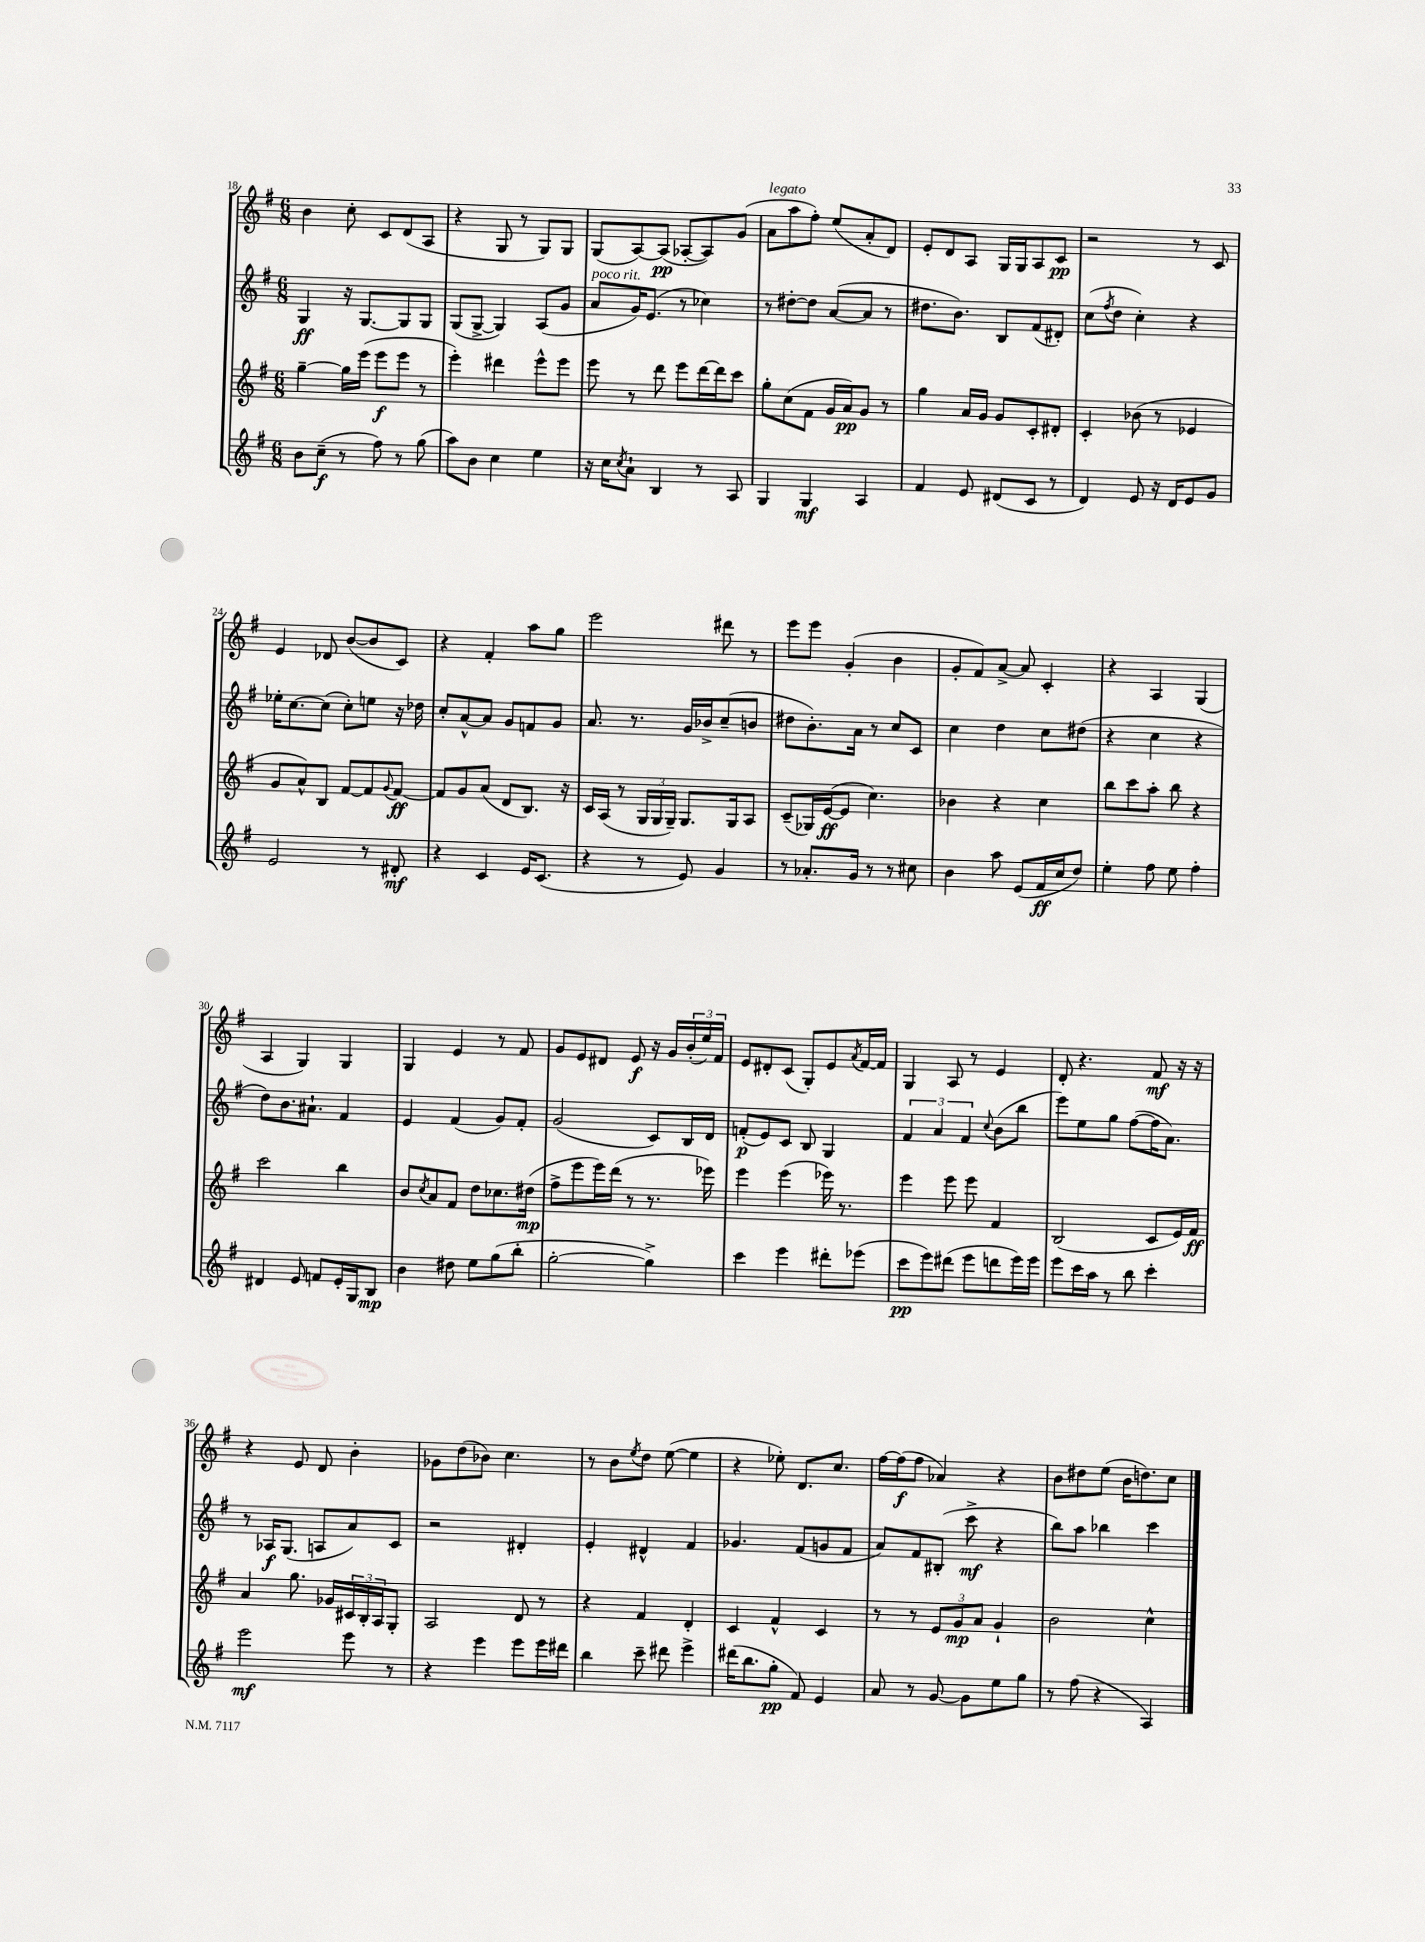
<<
\new StaffGroup <<
\new Staff = "s0" {
    \clef treble \key g \major \numericTimeSignature \time 6/8
    b'4 c''8-. c'8 d'8( a8 |
    r4 g8 r8 g8) g8 |
    g8( a8~) a8\pp( aes8~-. aes8) g'8( |
    a'8^\markup { \italic "legato" } a''8 fis''8-.) e''8( a'8-. d'8) |
    e'8-. d'8 a8 g16 g16 a8 c'8\pp |
    r2 r8 c'8 |
    e'4 des'8 b'8~( b'8 c'8) |
    r4 fis'4-. a''8 g''8 |
    e'''2 dis'''8 r8 |
    e'''8 e'''8 g'4-.( b'4 |
    g'8-. fis'8) a'8~-> a'8 c'4-. |
    r4 a4 g4( |
    a4 g4) g4 |
    g4 e'4 r8 fis'8 |
    g'8 e'8 dis'8 e'8\f r16 g'16 \tuplet 3/2 { b'16-.( e''16) fis'16 } |
    e'8 dis'8-. c'8( g8-.) e'8 \acciaccatura { a'8 } fis'16~ fis'16 |
    g4 a8 r8 e'4 |
    d'8-. r4. fis'8\mf r16 r16 |
    r4 e'8 d'8 b'4-. |
    ges'8 d''8( bes'8) c''4. |
    r8 b'8 \acciaccatura { e''8 } d''8 e''8~( e''4 |
    r4 ees''8-.) d'8. c''8. |
    fis''16~ fis''16\f( fis''8 aes'4) r4 |
    b'8 dis''8 e''8( b'16 d''8.) c''8 \bar "|." |
}
\new Staff = "s1" {
    \clef treble \key g \major \numericTimeSignature \time 6/8
    g4\ff r16 g8.~ g8 g8 |
    g8( g8~-> g4) a8( g'8 |
    a'8^\markup { \italic "poco rit." } g'16) e'8.( r8 ces''4) |
    r8 dis''8~-. dis''8 a'8~( a'8 r8 |
    dis''8. b'8.) b8 fis'8( dis'8-.) |
    c''8( \acciaccatura { fis''8 } d''8 c''4-.) r4 |
    ees''16-. c''8.~ c''8( c''8-.) e''8 r16 des''16 |
    c''8-. a'8~-^ a'8 g'8 f'8 g'8 |
    a'8. r8. g'16 bes'16-> c''8--( b'8 |
    dis''8 b'8.-.) a'16 r8 c''8 c'8 |
    c''4 d''4 c''8 dis''8( |
    r4 c''4 r4 |
    d''8) b'8. ais'8.-! fis'4 |
    e'4 fis'4( g'8) fis'8-. |
    g'2( c'8) b16 d'16 |
    f'8-.\p( e'8) c'8 b8 g4 |
    \tuplet 3/2 { fis'4 a'4 fis'4 } \appoggiatura { c''8 } b'8( b''8 |
    e'''8) e''8 g''8 fis''8~( fis''16 a'8.) |
    r8 aes16\f g8.( a8 a'8) c'8 |
    r2 dis'4-. |
    e'4-. dis'4-^ fis'4 |
    ges'4. fis'8( g'8 fis'8 |
    a'8) fis'8 bis8-.( c'''8->\mf r4 |
    b''8) a''8 bes''4 c'''4 \bar "|." |
}
\new Staff = "s2" {
    \clef treble \key g \major \numericTimeSignature \time 6/8
    g''4~-- g''16 e'''16( e'''8\f e'''8 r8 |
    e'''4-.) dis'''4 e'''8-^ e'''8 |
    e'''8 r8 d'''8 e'''8 d'''16~ d'''16 c'''8 |
    g''8-. c''8( fis'8 g'16 a'16\pp) g'8 r8 |
    g''4 a'16 g'16 g'8 c'8-. dis'8-. |
    c'4-. bes'8( r8 ees'4 |
    g'8 a'8-^) b8 fis'8~ fis'8 \appoggiatura { g'8 } fis'8~\ff |
    fis'8 g'8 a'8( d'8 b8.) r16 |
    c'16 a16( r8 \tuplet 3/2 { g16 g16 g16--) } g8. g16 a8 |
    c'8--( ges16) e'16~\ff( e'8 c''4.) |
    bes'4 r4 c''4 |
    b''8 c'''8 a''8-. b''8 r4 |
    c'''2 b''4 |
    b'8 \acciaccatura { c''8 } a'8 fis'8 d''8 ces''8. dis''16\mp( |
    fis''8-> e'''8 e'''16) d'''16( r8 r8. ees'''16) |
    e'''4 e'''4( ees'''16) r8. |
    e'''4 e'''8 e'''8 fis'4 |
    b2( c'8 e'16) fis'16\ff |
    a'4 g''8. ges'16 \tuplet 3/2 { cis'16 b16-. a16 } g8-. |
    a2 d'8 r8 |
    r4 fis'4 d'4-. |
    c'4 fis'4-^ c'4 |
    r8 r8 \tuplet 3/2 { e'8 g'8\mp a'8 } g'4-! |
    b'2 c''4-^ \bar "|." |
}
\new Staff = "s3" {
    \clef treble \key g \major \numericTimeSignature \time 6/8
    b'8 c''8--\f( r8 fis''8) r8 g''8( |
    a''8) b'8 c''4 e''4 |
    r16 c''16 \acciaccatura { c''8 } a'8-! b4 r8 a8 |
    g4 g4\mf a4 |
    fis'4 e'8 dis'8( c'8 r8 |
    d'4) e'8 r16 d'16 e'8 g'8 |
    e'2 r8 dis'8-.\mf |
    r4 c'4 e'16 c'8.( |
    r4 r8 e'8) g'4 |
    r8 aes'8.-. g'16 r8 r8 cis''8 |
    b'4 a''8 e'8( fis'16\ff c''16 d''8) |
    e''4-. fis''8 e''8 fis''4-. |
    dis'4 e'8 f'8 e'16-. g16 b8\mp |
    b'4 dis''8 e''8 g''8( b''8-. |
    g''2~-. g''4->) |
    c'''4 e'''4 dis'''8-. ees'''8( |
    c'''8\pp e'''8) dis'''8( e'''8 d'''8 e'''16) e'''16 |
    e'''8 c'''16 a''16 r8 b''8 c'''4-. |
    e'''2\mf e'''8 r8 |
    r4 e'''4 e'''8 e'''16 dis'''16 |
    b''4 c'''8-- dis'''8 e'''4-> |
    dis'''16( b''8. g''8-.\pp fis'8) e'4 |
    a'8 r8 g'8~ g'8 e''8 g''8 |
    r8 fis''8( r4 a4) \bar "|." |
}
>>
>>
\layout { \context { \Score currentBarNumber = #18 } }
